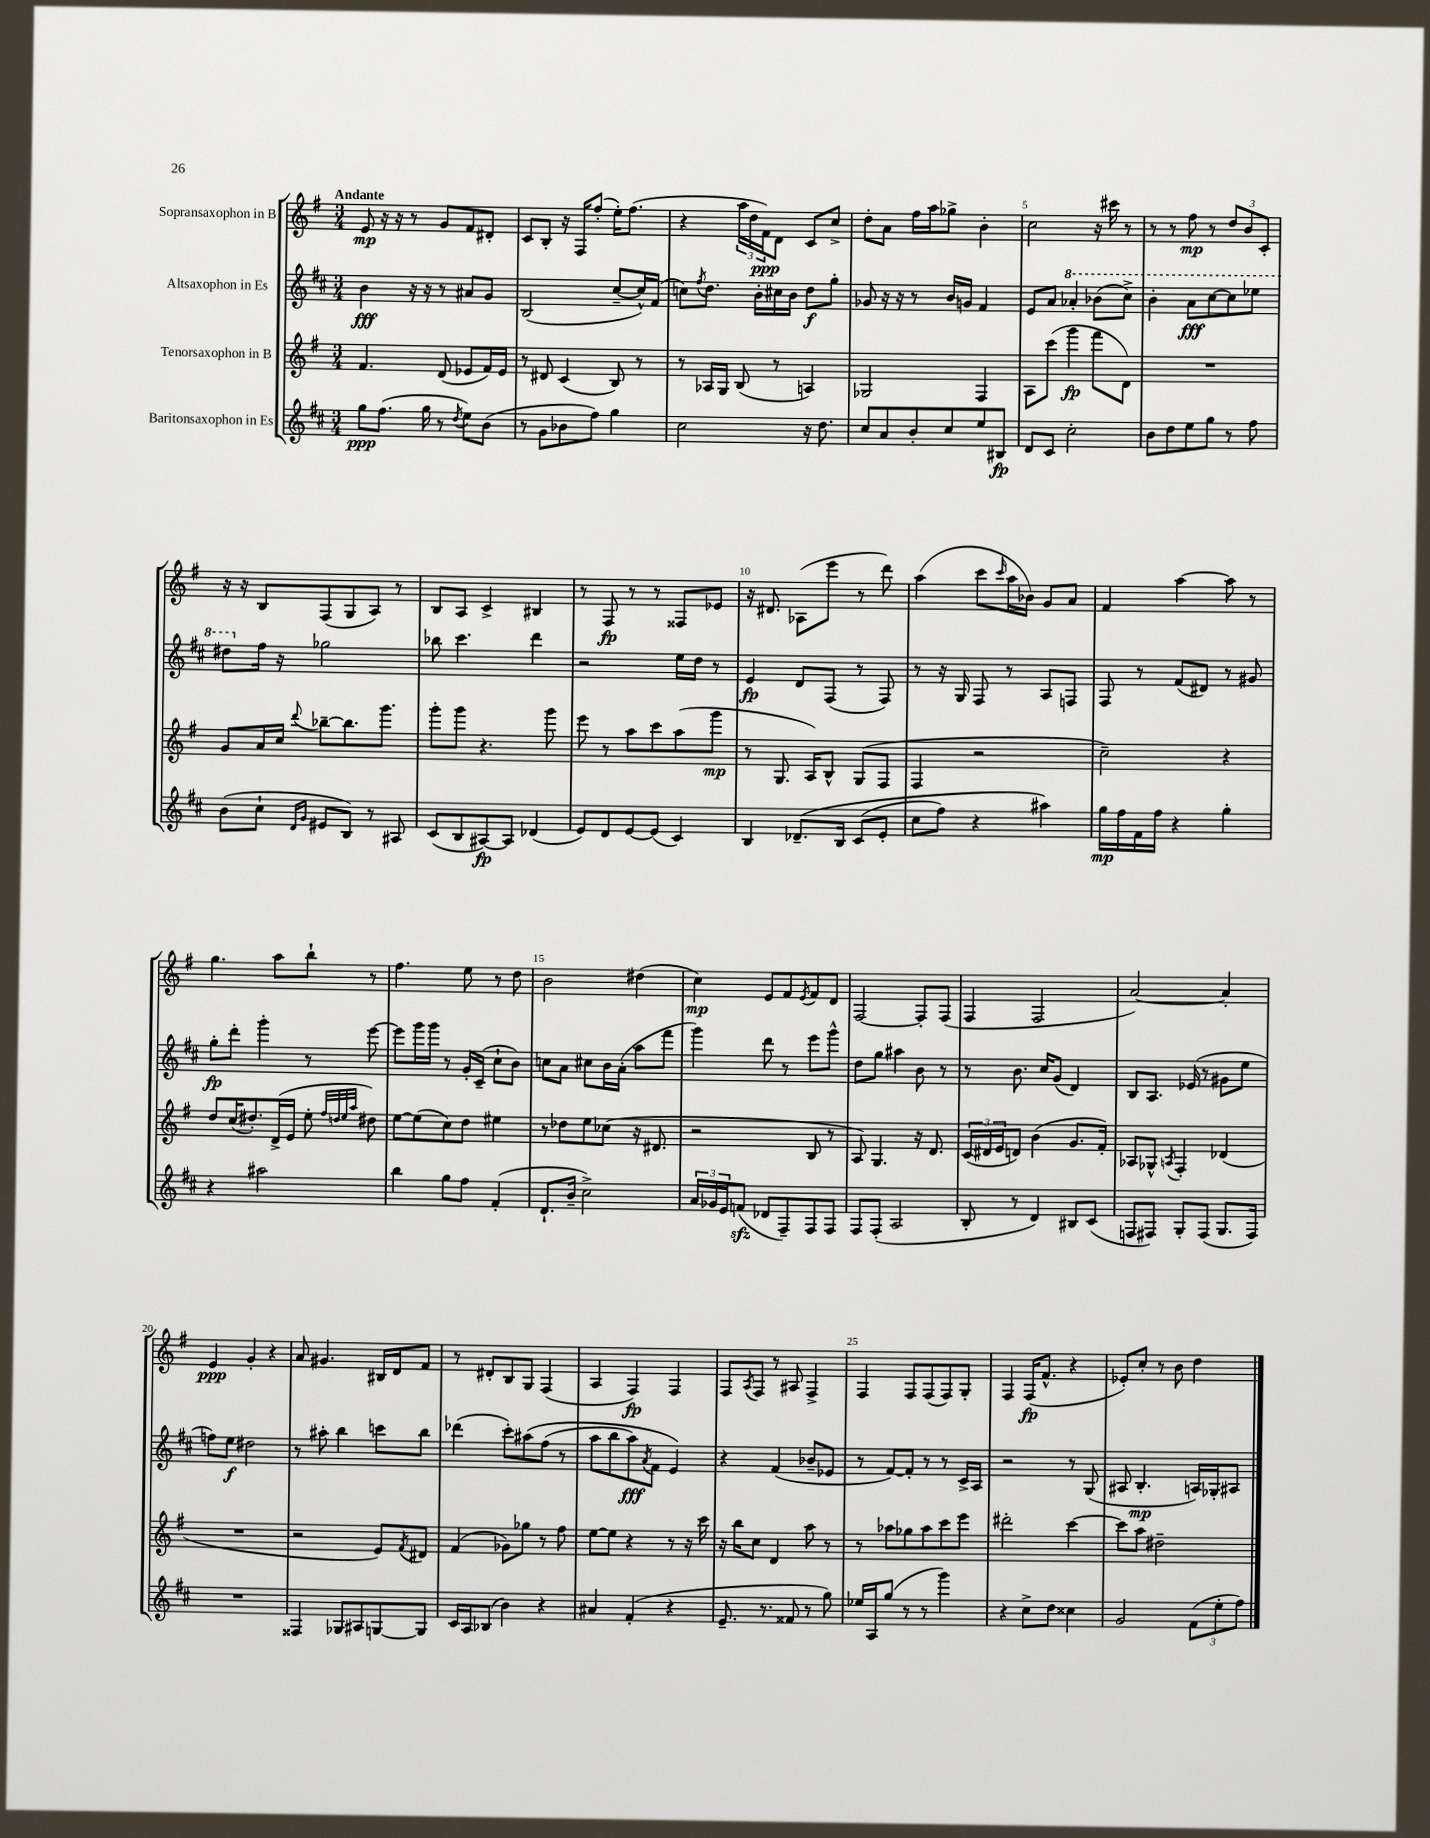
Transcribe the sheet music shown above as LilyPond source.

<<
\new StaffGroup <<
\new Staff = "s0" \with { instrumentName = "Sopransaxophon in B" } {
    \clef treble \key g \major \numericTimeSignature \time 3/4 \tempo "Andante"
    e'8\mp r16 r16 r8 g'8 fis'8 dis'8-. |
    c'8 b8-. r16 fis16 fis''8-.( e''16-.) fis''8.( |
    r4 \tuplet 3/2 { a''16 d''16 fis'16\ppp) } d'8 c'8 c''8-> |
    d''8-. a'8 fis''16 a''16 ges''8-> b'4-. |
    c''2 r16 cis'''16 r8 |
    r8 r8 fis''8\mp r8 \tuplet 3/2 { d''8 b'8 c'8-. } |
    r16 r16 b8 fis8( g8 a8) r8 |
    b8 a8 c'4-> bis4 |
    r8 fis8\fp r8 r8 fisis8 ees'8 |
    r16 dis'8. aes8( e'''8 r8 d'''8) |
    a''4( c'''8 \grace { c'''16 } a''16 bes'16) g'8 a'8 |
    fis'4 a''4~ a''8 r8 |
    g''4. a''8 b''8-! r8 |
    fis''4. e''8 r8 d''8 |
    b'2 dis''4( |
    c''4\mp) e'8 fis'8 \acciaccatura { e'8 } fis'8 d'8 |
    fis2~ fis8-. fis8( |
    fis4 fis2 |
    a'2~) a'4-. |
    e'4\ppp g'4-. r4 |
    a'8 gis'4. bis16 d'16 fis'8 |
    r8 dis'8-. b8 g8 fis4( |
    a4 fis4\fp) fis4 |
    fis8 \acciaccatura { a8 } fis8 r8 ais8 fis4-> |
    fis4 fis8 fis8( fis8) g8-. |
    fis4 fis16\fp( fis'8.-^ r4 |
    ees'8-.) c''8-. r8 b'8 d''4 \bar "|." |
}
\new Staff = "s1" \with { instrumentName = "Altsaxophon in Es" } {
    \clef treble \key d \major \numericTimeSignature \time 3/4
    b'4\fff r16 r16 r8 ais'8 g'8 |
    b2( cis''8~-- cis''16-^) fis'16( |
    c''8) \acciaccatura { fis''8 } d''8. b'16-. cis''16 b'16 d''8\f g''8-. |
    ges'8 r16 r16 r8 b'16 g'16 fis'4 |
    e'8 a'8 \ottava #1 aes''4-. bes''8( cis'''8->) |
    b''4-. a''8\fff cis'''8~ cis'''8 ees'''8 |
    dis'''8 \ottava #0 fis''16 r16 ges''2 |
    bes''8 cis'''4. d'''4 |
    r2 e''16 d''16 r8 |
    e'4\fp d'8 fis8( r8 fis8) |
    r8 r16 g16 fis8 r8 a8 f8 |
    fis8 r8 fis'8( dis'8) r8 gis'8 |
    g''8-.\fp d'''8-. g'''4-. r8 e'''8~ |
    e'''8 g'''16 g'''16 r8 g'16-. cis'16--( cis''8-! b'8) |
    c''8 a'8 cis''8 b'16 a'16-.( a''8 fis'''8 |
    g'''4) d'''8 r8 e'''8 g'''8-^ |
    d''8 g''8 ais''4 b'8 r8 |
    r8 b'8. cis''16 g'8( d'4) |
    b8 a8. ees'16( r8 gis'8 e''8 |
    f''8) e''8\f dis''2 |
    r8 ais''8-. b''4 c'''8 b''8 |
    des'''4( cis'''8-.) ais''8\( fis''8( r8 |
    a''8 b''8 a''8\fff) \acciaccatura { a'8 } fis'8 e'4\) |
    r4 fis'4( bes'8-- ees'8 |
    r8 fis'8~) fis'8-. r8 r8 cis'16-> a16 |
    r2 r8 g8( |
    ais8 b4.-.\mp a16) ges16-. ais8 \bar "|." |
}
\new Staff = "s2" \with { instrumentName = "Tenorsaxophon in B" } {
    \clef treble \key g \major \numericTimeSignature \time 3/4
    fis'4. d'8( ees'8 fis'16) ees'16 |
    r8 dis'8 c'4( b8) r8 |
    r8 aes16 g16 b8( r8 a4) |
    ges2 fis4 |
    a8 c'''8( g'''4\fp fis'''8 d'8) |
    R2. |
    g'8 a'16 c''16 \appoggiatura { d'''8 } bes''8~-- bes''8. g'''8. |
    g'''8-. g'''8 r4. g'''8 |
    e'''8 r8 a''8 c'''8 a''8( g'''8\mp |
    r8 g8. a16) b8-^ g8( fis8 |
    fis4 r2 |
    c''2--) r4 |
    d''8 c''16( dis''8.-.) d'16->( e'16 e''8-. \grace { fis''32 d''32 e''32 a''32 } dis''8) |
    e''8~ e''8( c''8) d''8 eis''4 |
    r8 des''8 e''8 ces''8( r16 dis'8. |
    r2 b8 r8 |
    a8) g4. r16 d'8. |
    \tuplet 3/2 { c'16( dis'16 e'16 } d'8) b'4( g'8. fis'16-.) |
    aes8 ges8-^ \acciaccatura { a8 } fis4-. des'4( |
    R2. |
    r2 e'8) \acciaccatura { fis'8 } dis'8 |
    fis'4( ges'8) ges''8 r8 fis''8 |
    e''8~ e''8 r4 r8 r16 c'''16 |
    r16 b''16 c''8 d'4 a''8 r8 |
    r8 aes''8 ges''8 aes''8 c'''8 e'''8 |
    dis'''2-. c'''4~ |
    c'''8 a''8 dis''2-- \bar "|." |
}
\new Staff = "s3" \with { instrumentName = "Baritonsaxophon in Es" } {
    \clef treble \key d \major \numericTimeSignature \time 3/4
    g''8\ppp fis''8.( g''16 r8 \acciaccatura { d''8 } e''8) b'8( |
    r8 g'8 bes'8 fis''8) g''4 |
    cis''2 r16 d''8. |
    cis''8 a'8 b'8-. cis''8 e''8 bis8\fp |
    d'8 cis'8 cis''2-. |
    b'8 d''8 e''8 g''8 r8 fis''8 |
    b'8( cis''8-! \grace { d'16 g'16 } eis'8 b8) r8 ais8 |
    cis'8( b8 ais8~\fp) ais8 des'4( |
    e'8) d'8 e'8~ e'8( cis'4) |
    b4 des'8.--\( b16 cis'8( e'8-. |
    cis''8 fis''8) r4 ais''4\) |
    g''16\mp fis''16 fis'16 fis''16 r4 g''4-. |
    r4 ais''2 |
    b''4 g''8 fis''8 fis'4-.( |
    d'8.-! b'16-- cis''2->) |
    \tuplet 3/2 { a'16 ges'16 e'16 } f'8\sfz( des'8 fis8--) fis8 fis8 |
    fis8 fis8-.( a2 |
    b8-. r8 d'4) bis8 cis'8( |
    f8 fis8) g8-. fis8( g8. fis16) |
    R2. |
    fisis4 ges8 ais8 g8~ g8 |
    cis'16 a16 bes8( b'4) r4 |
    ais'4 fis'4-.( r4 |
    e'8.-- r8. fisis'8 r8 g''8) |
    ees''16 a16 g''8( r8 r8 g'''4) |
    r4 cis''8-> d''8 cisis''4 |
    g'2 \tuplet 3/2 { fis'8( e''8-. fis''8) } \bar "|." |
}
>>
>>
\layout { \context { \Score \override BarNumber.break-visibility = ##(#f #t #t) barNumberVisibility = #(every-nth-bar-number-visible 5) } }
